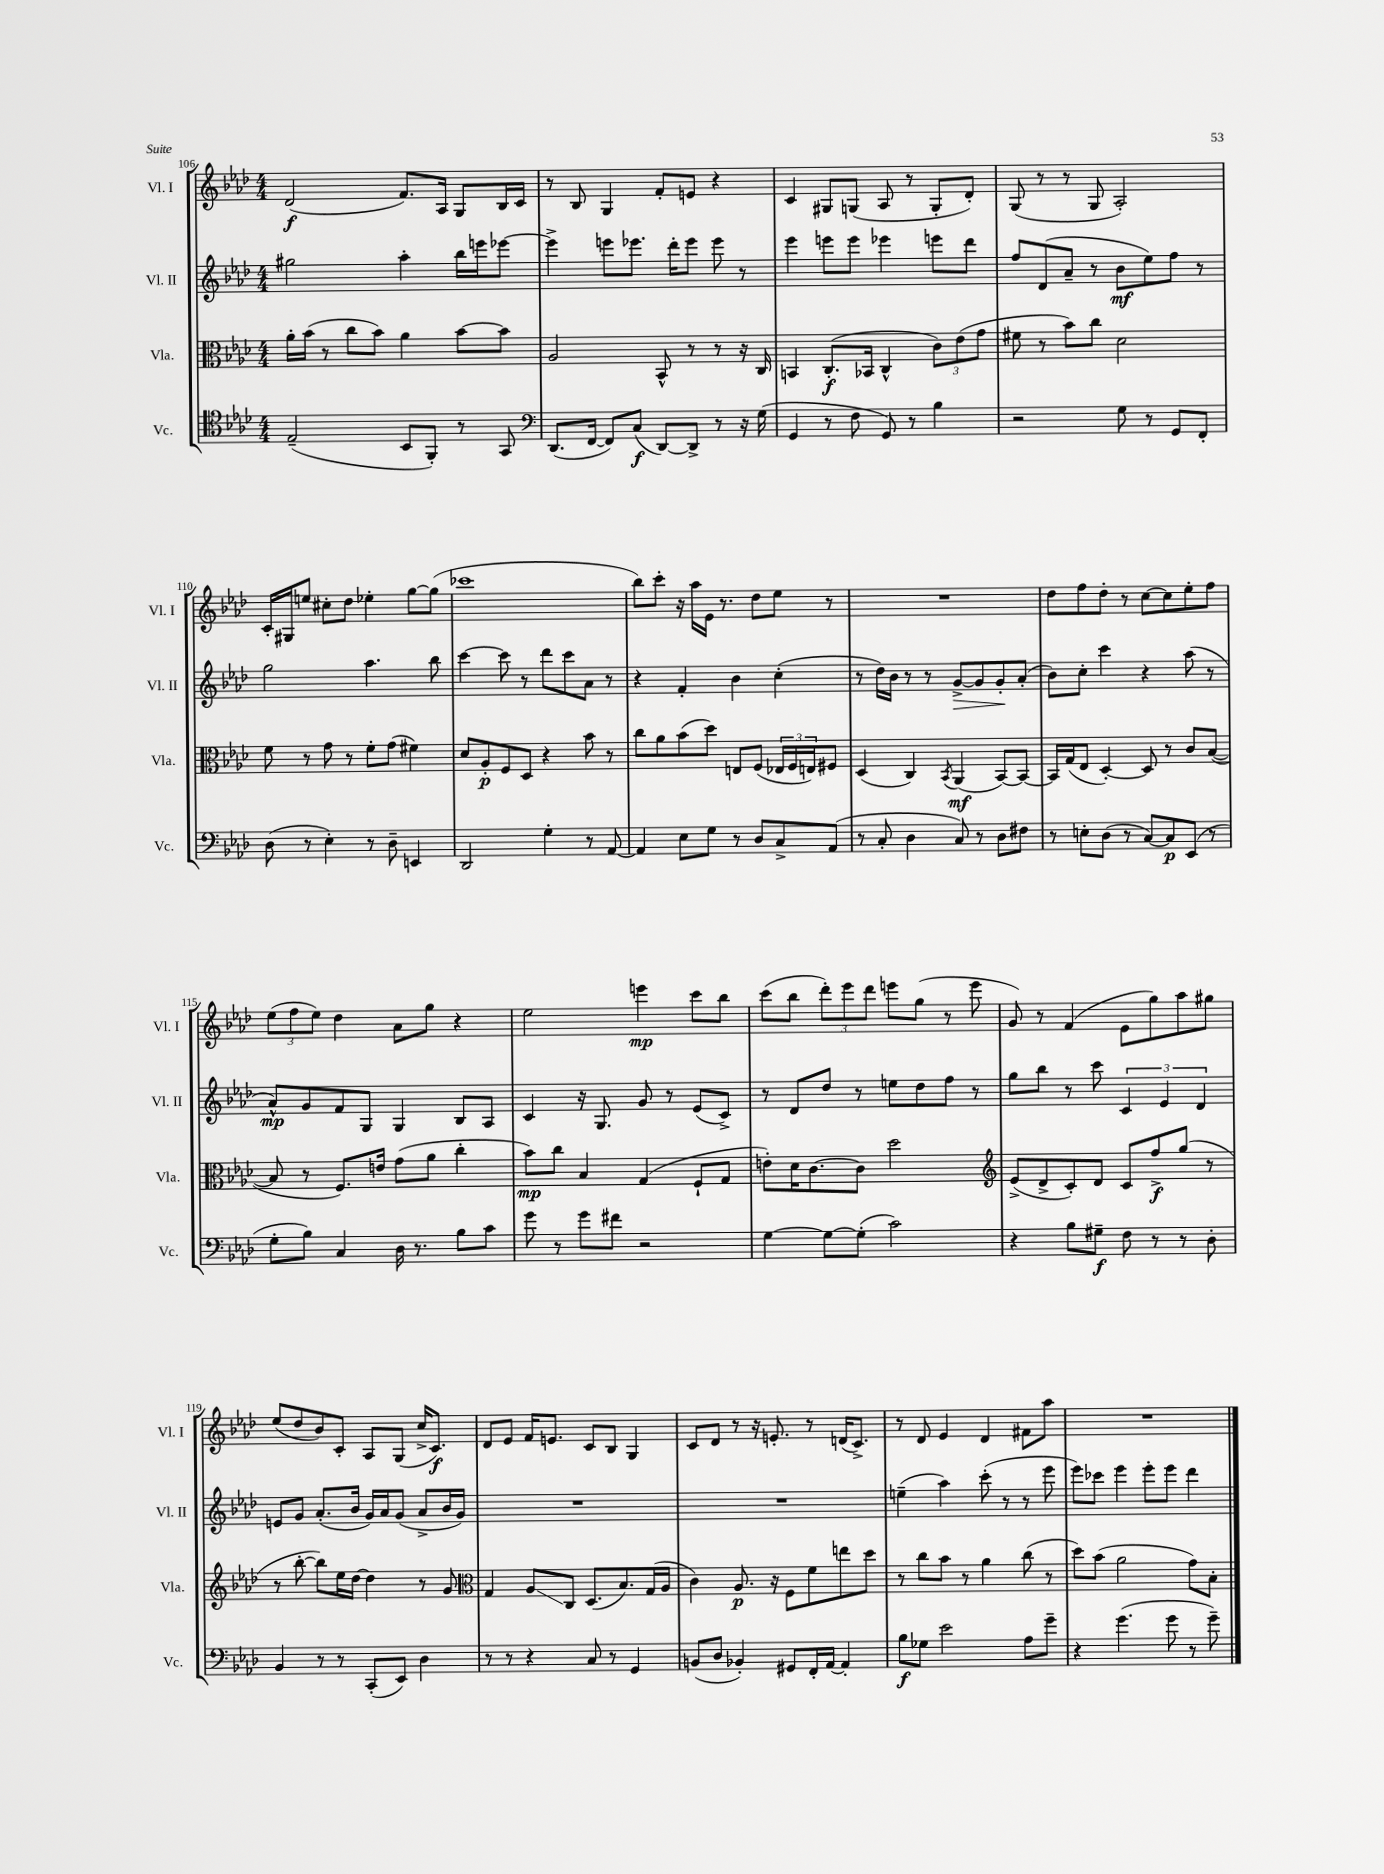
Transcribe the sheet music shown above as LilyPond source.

<<
\new StaffGroup <<
\new Staff = "s0" \with { instrumentName = "Vl. I" shortInstrumentName = "Vl. I" } {
    \clef treble \key aes \major \numericTimeSignature \time 4/4
    des'2\f( f'8.) aes16 g8 bes16 c'16 |
    r8 bes8 g4 f'8-. e'8 r4 |
    c'4 gis8 g8( aes8 r8 g8-. des'8-.) |
    g8( r8 r8 g8 aes2-.) |
    c'16-. gis16 e''8 cis''8-. des''8 ees''4-. g''8~ g''8( |
    ces'''1 |
    bes''8) c'''8-. r16 aes''16 ees'16 r8. des''8 ees''8 r8 |
    R1 |
    des''8 f''8 des''8-. r8 c''8~ c''8 ees''8-. f''8 |
    \tuplet 3/2 { ees''8( f''8 ees''8) } des''4 aes'8 g''8 r4 |
    ees''2 e'''4\mp c'''8 bes''8 |
    c'''8( bes''8 \tuplet 3/2 { des'''8-.) ees'''8 des'''8 } e'''8 g''8( r8 e'''8 |
    g'8) r8 f'4( ees'8 g''8) aes''8 gis''8 |
    ees''8( des''8 bes'8) c'8-. aes8 g8( c''16-> c'8.\f) |
    des'8 ees'8 f'16 e'8. c'8 bes8 g4 |
    c'8 des'8 r8 r16 e'8.-. r8 d'16( c'8.->) |
    r8 des'8 ees'4 des'4 fis'8 aes''8 |
    R1 \bar "|." |
}
\new Staff = "s1" \with { instrumentName = "Vl. II" shortInstrumentName = "Vl. II" } {
    \clef treble \key aes \major \numericTimeSignature \time 4/4
    gis''2 aes''4-. bes''16 e'''16 ees'''8~ |
    ees'''4-> e'''8 ees'''8. des'''16-. ees'''8 ees'''8 r8 |
    ees'''4 e'''8 e'''8 ees'''4 e'''8 des'''8 |
    f''8 des'8( aes'8-- r8 bes'8\mf ees''8) f''8 r8 |
    g''2 aes''4. bes''8 |
    c'''4~ c'''8 r8 des'''8 c'''8 aes'8 r8 |
    r4 f'4-. bes'4 c''4-.( |
    r8 des''16) bes'16 r8 r8 g'8~->\> g'8 g'8-.\! aes'8-.( |
    bes'8) c''8-. c'''4 r4 aes''8( r8 |
    aes'8-^\mp) g'8 f'8 g8 g4 bes8 aes8 |
    c'4 r16 g8. g'8 r8 ees'8( c'8->) |
    r8 des'8 des''8 r8 e''8 des''8 f''8 r8 |
    g''8 bes''8 r8 c'''8 \tuplet 3/2 { c'4 ees'4 des'4 } |
    e'8 g'8 aes'8.-.( bes'16 g'16) aes'16 g'8( aes'8-> bes'16 g'16) |
    R1 |
    R1 |
    e''4--( aes''4) c'''8-.( r8 r8 ees'''8 |
    ees'''8) ces'''8 ees'''4 ees'''8-. ees'''8 des'''4 \bar "|." |
}
\new Staff = "s2" \with { instrumentName = "Vla." shortInstrumentName = "Vla." } {
    \clef alto \key aes \major \numericTimeSignature \time 4/4
    aes'16-. bes'16( r8 c''8 bes'8) aes'4 bes'8~ bes'8 |
    aes2 bes,8-^ r8 r8 r16 c16 |
    b,4 c8.-.\f( bes,16 c4-^ \tuplet 3/2 { c'8) ees'8( g'8 } |
    fis'8 r8 bes'8) c''8 des'2 |
    f'8 r8 g'8 r8 f'8-. g'8( fis'4) |
    des'8 aes8-.\p f8 des8 r4 bes'8 r8 |
    c''8 aes'8 bes'8( des''8) e8 f8( \tuplet 3/2 { ees16 f16 e16) } fis8 |
    des4( c4) \acciaccatura { bes,8 } aes,4\mf( bes,8~) bes,8~ |
    bes,16 g16( ees8 des4~-.) des8 r8 c'8 bes8~( |
    bes8 r8 f8.) e'16 g'8( aes'8 c''4-. |
    bes'8\mp) c''8 bes4 g4( f8-! g8 |
    e'8-.) des'16 c'8.~ c'8 des''2 |
    \clef treble ees'8->( des'8-> c'8-.) des'8 c'8 f''8->\f g''8( r8 |
    r8 bes''8~-. bes''8) ees''16 des''16~ des''4 r8 g'8 |
    \clef alto g4 aes8\glissando c8 des8.( bes8.) g16( aes16 |
    c'4) aes8.\p r16 f8 f'8 e''8 des''8 |
    r8 c''8 bes'8 r8 aes'4 c''8( r8 |
    des''8) bes'8( aes'2 g'8) bes8-. \bar "|." |
}
\new Staff = "s3" \with { instrumentName = "Vc." shortInstrumentName = "Vc." } {
    \clef tenor \key aes \major \numericTimeSignature \time 4/4
    ees2--( bes,8 f,8-.) r8 g,8 |
    \clef bass des,8.( f,16~ f,8) c8\f( des,8~) des,8-> r8 r16 g16( |
    g,4 r8 f8 g,8) r8 bes4 |
    r2 g8 r8 g,8 f,8-. |
    des8( r8 ees4-.) r8 des8-- e,4 |
    des,2 g4-. r8 aes,8~ |
    aes,4 ees8 g8 r8 des8 c8-> aes,8( |
    r8 c8-. des4 c8) r8 des8 fis8 |
    r8 e8-. des8( r8 c8~) c8\p ees,8( r8 |
    g8-. bes8) c4 des16 r8. bes8 c'8 |
    g'8 r8 g'8 fis'8 r2 |
    g4~ g8~ g8-.( c'2) |
    r4 bes8 gis8--\f f8 r8 r8 des8-. |
    bes,4 r8 r8 c,8-.( ees,8) des4 |
    r8 r8 r4 c8 r8 g,4 |
    b,8( des8 bes,4-.) gis,8 f,16-. aes,16~ aes,4-. |
    bes8\f ges8 ees'2 aes8 g'8-- |
    r4 g'4.( g'8 r8 g'8--) \bar "|." |
}
>>
>>
\layout { \context { \Score currentBarNumber = #106 } }
